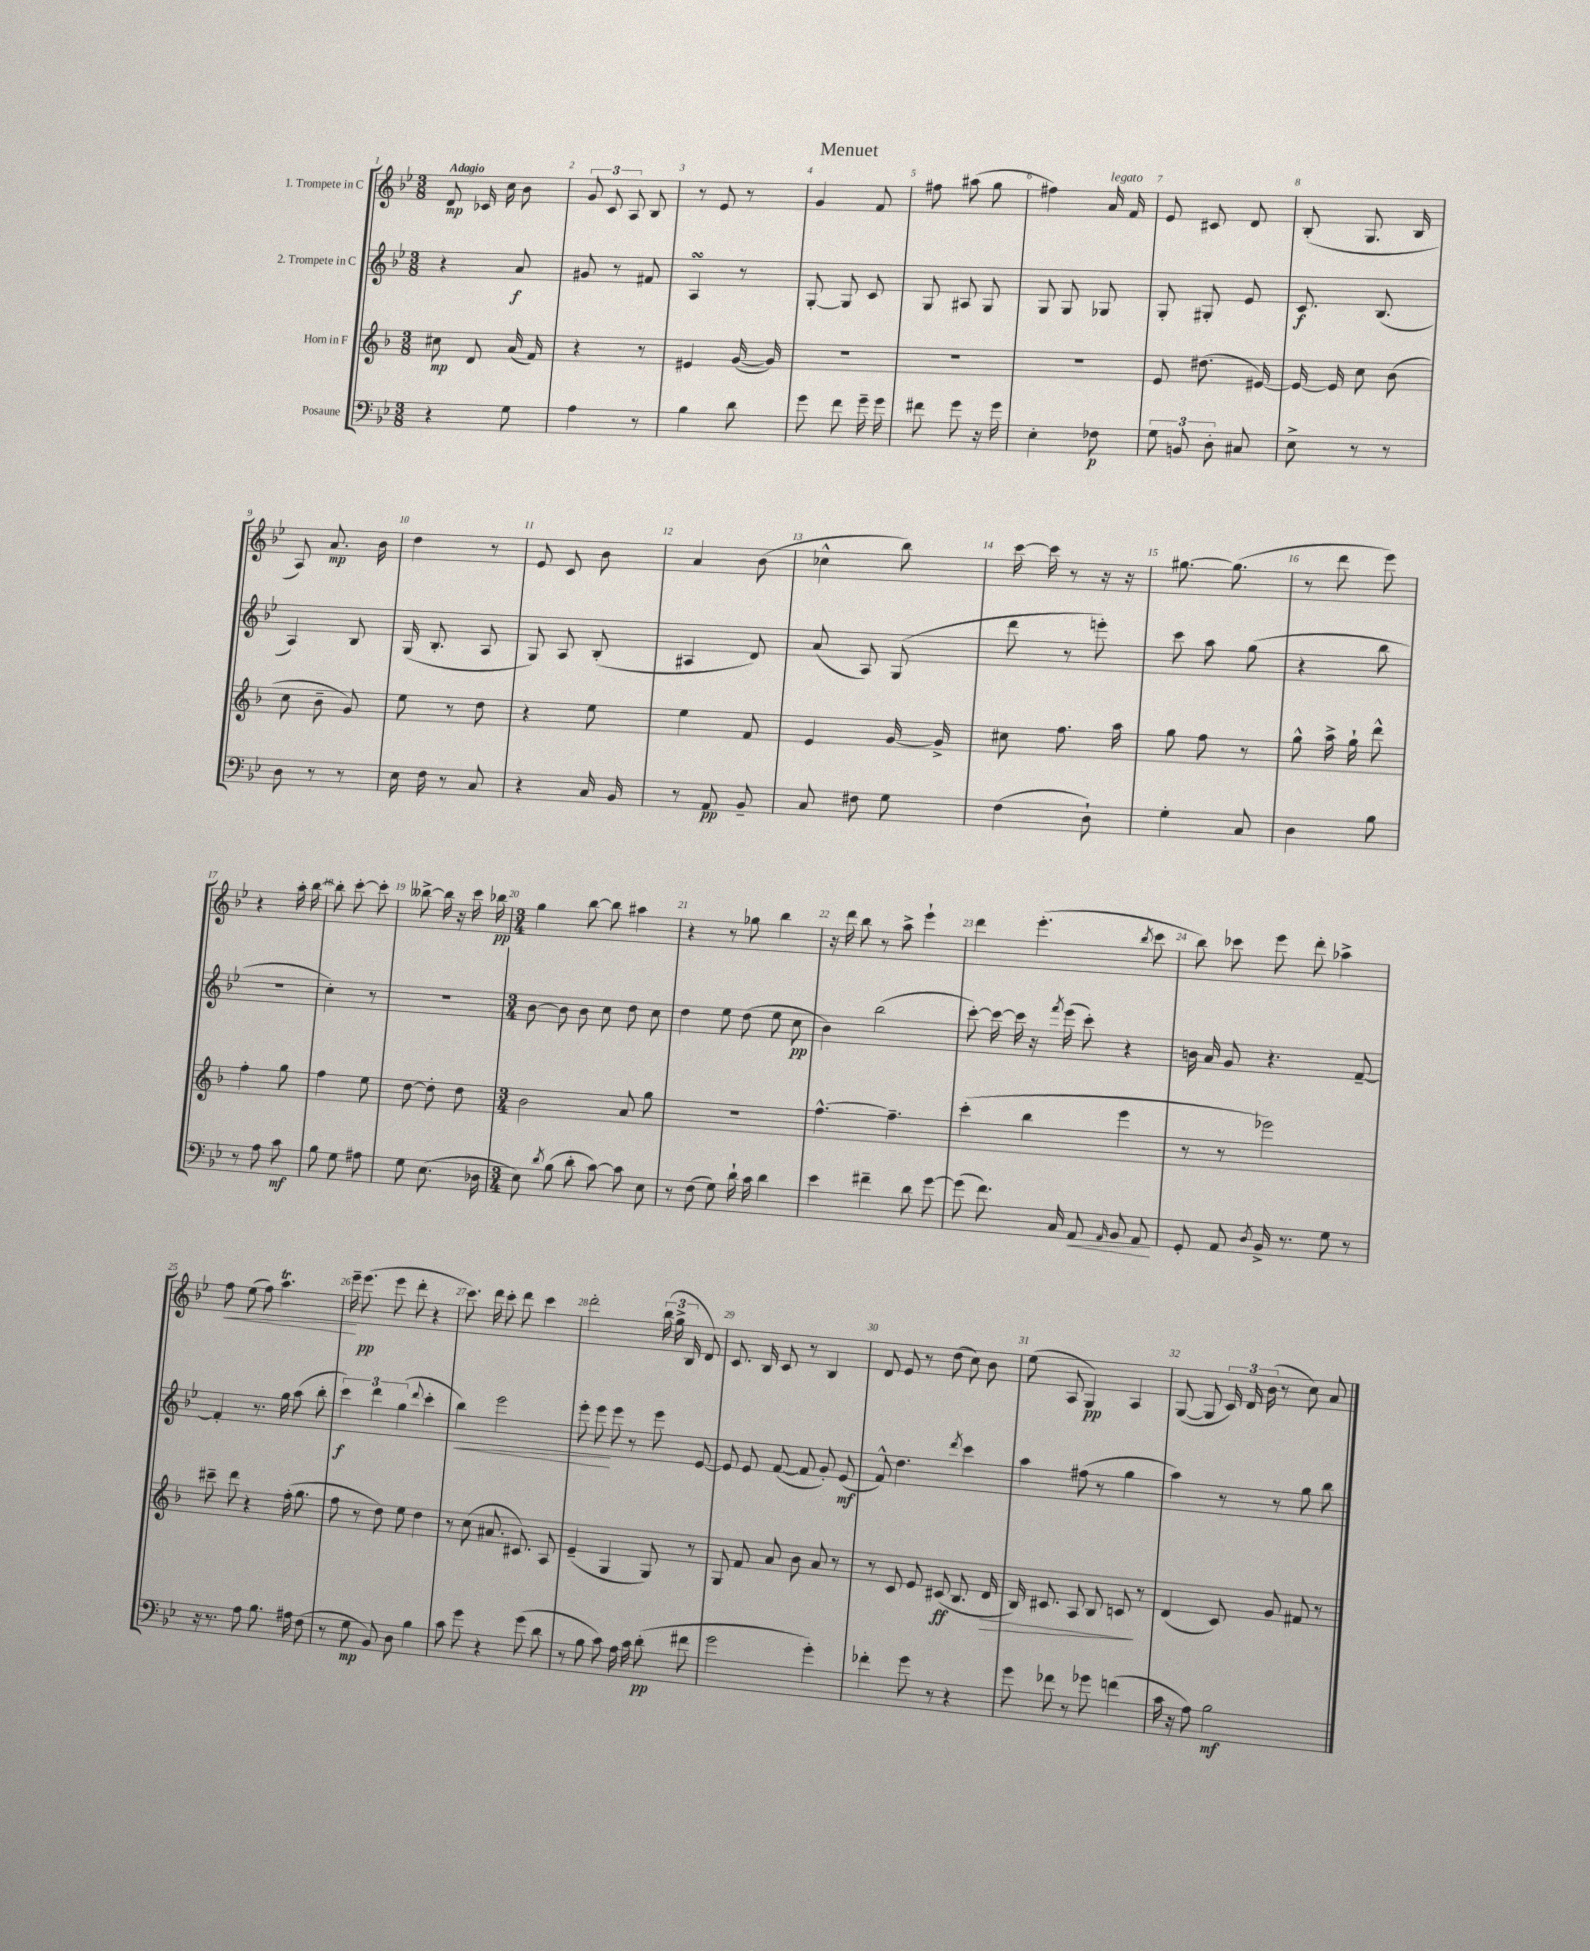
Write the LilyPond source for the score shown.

\header { title = "Menuet" }
<<
\new StaffGroup <<
\new Staff = "s0" \with { instrumentName = "1. Trompete in C" } {
    \clef treble \key bes \major \numericTimeSignature \time 3/8 \tempo "Adagio"
    \autoBeamOff d'8\mp ces'16 c''16 bes'8 |
    \tuplet 3/2 { g'8 c'8 a8 } bes8 |
    r8 ees'8 r8 |
    g'4 f'8 |
    fis''8 ais''8( g''8 |
    fis''4) a'16^\markup { \italic "legato" } f'16 |
    ees'8 cis'8 d'8 |
    bes8-.( g8. bes16 |
    a8) a'8.\mp bes'16 |
    d''4 r8 |
    ees'8 c'8 bes'8 |
    a'4 bes'8( |
    ces''4-^ bes''8) |
    c'''16~ c'''16 r8 r16 r16 |
    gis''8.~ gis''8.( |
    r8 d'''8 ees'''8) |
    r4 a''16-. bes''16~ |
    bes''8-. c'''8~-. c'''8-. |
    beses''8~-> beses''16 r16 c'''16 bes''16\pp |
    \numericTimeSignature \time 3/4 g''4 bes''8~ bes''8 ais''4 |
    r4 r8 ges''8 bes''4 |
    r16 d'''16 bes''8 r8 a''8-> ees'''4-! |
    d'''4 ees'''4.-.( \acciaccatura { bes''8 } c'''8 |
    bes''8) ces'''8 ees'''8 d'''8-. aes''4-> |
    f''8\< ees''8( f''8) a''4.\trill |
    ees'''16--\! ees'''8.\pp( ees'''8 d'''8-. r4 |
    c'''8.) d'''16 c'''8-. d'''8 c'''4 |
    d'''2-. \tuplet 3/2 { bes''16( g''16-> bes16 } d'8) |
    c'8. bes16 c'8 r8 bes4 |
    d'8 ees'8 r8 d''8( c''8) bes'8 |
    ees''8( a8 g4\pp) a4 |
    g8~( g8 \tuplet 3/2 { c'16) d'16 bes'16( } r8 c''8) a'8 \bar "|." |
}
\new Staff = "s1" \with { instrumentName = "2. Trompete in C" } {
    \clef treble \key bes \major \numericTimeSignature \time 3/8
    \autoBeamOff r4 a'8\f |
    gis'8 r8 fis'8 |
    a4\turn r8 |
    g8~-. g8 c'8 |
    g8 ais8 g8 |
    g8 g8 ges8 |
    g8-. gis8-. ees'8 |
    c'8.\f bes8.( |
    a4) bes8 |
    g16( bes8.-. a8 |
    g8) a8 bes8-.( |
    ais4 d'8) |
    a'8( a8) g8( |
    d'''8 r8 e'''8-.) |
    c'''8 a''8 g''8( |
    r4 bes''8 |
    r4. |
    c''4-.) r8 |
    R4. |
    \numericTimeSignature \time 3/4 bes'8~ bes'8 bes'8 c''8 d''8 c''8 |
    d''4 ees''8 d''8( ees''8 c''8\pp |
    bes'4) bes''2( |
    c'''8~-.) c'''16~ c'''16 r16 \acciaccatura { f'''8 } ees'''16( c'''8-.) r4 |
    b'16 a'16 g'8 r4. f'8~-- |
    f'4-. r8. g''16 a''8( bes''8-. |
    \tuplet 3/2 { c'''4\f) d'''4 g''4( } \appoggiatura { d'''8 } c'''4-. |
    bes''4\<) ees'''2 |
    ees'''8-. ees'''8\! ees'''8 r8 ees'''8 ees'8~ |
    ees'8 ees'8 f'8~( f'8 g'8-.) ees'8\mf( |
    f'8-^) d''4. \acciaccatura { d'''8 } c'''4 |
    a''4 fis''8( r8 g''4 |
    a''4) r8 r8 g''8 bes''8 \bar "|." |
}
\new Staff = "s2" \with { instrumentName = "Horn in F" } {
    \clef treble \key f \major \numericTimeSignature \time 3/8
    \autoBeamOff cis''8\mp d'8 a'16( f'16) |
    r4 r8 |
    eis'4 g'16~( g'16) |
    R4. |
    R4. |
    R4. |
    e'8 dis''8.( eis'16~) |
    eis'16~ eis'16 c''8 bes'8( |
    c''8 bes'8-- g'8) |
    e''8 r8 d''8 |
    r4 e''8 |
    e''4 f'8 |
    e'4 g'16~ g'16-> |
    cis''8 f''8. a''16 |
    g''8 f''8 r8 |
    g''8-^ a''16-> g''16-! d'''8-^ |
    f''4-. g''8 |
    f''4 e''8 |
    d''8~ d''8-. d''8 |
    \numericTimeSignature \time 3/4 bes'2 a'8 g''8 |
    R2. |
    f''4.~-^ f''4.-- |
    c'''4-.( bes''4 e'''4 |
    r8 r8 ees'''2) |
    cis'''8-- d'''8 r4 f''16-.( g''8. |
    f''8 r8 d''8) e''8 d''4 |
    r8 c''8( ais'8. cis'8.) a8 |
    e'4--( g4 g8) r8 |
    g8 f'8 a'8 bes'8 a'8 r8 |
    r8 c'8 e'8 cis'8\ff( bes8. d'16\> |
    bes16) cis'8. a8 bes8 c'8\! r8 |
    d'4( c'8) g'8 fis'8 r8 \bar "|." |
}
\new Staff = "s3" \with { instrumentName = "Posaune" } {
    \clef bass \key bes \major \numericTimeSignature \time 3/8
    \autoBeamOff r4 g8 |
    a4 r8 |
    bes4 d'8 |
    g'8 f'8 g'16-- g'16 |
    fis'8 g'8 r16 g'16 |
    ees4-. fes8\p |
    \tuplet 3/2 { g8 b,8 d8-. } cis8 |
    ees8-> r8 r8 |
    d8 r8 r8 |
    ees16 f16 r8 c8 |
    r4 c16 bes,16 |
    r8 a,8\pp bes,8-- |
    c8 fis8 g8 |
    f4( d8-!) |
    g4-. c8 |
    d4 bes8 |
    r8 a8 c'8\mf |
    bes8 g8 ais8 |
    g8 ees8.( des16 |
    \numericTimeSignature \time 3/4 ees8) \acciaccatura { d'8 } bes8( d'8-. c'8~) c'8 ees8 |
    r8 f8( g8) d'16-! c'16 d'4 |
    ees'4 fis'4-- d'8 g'8~ |
    g'8( f'8.) c16 a,8\< \grace { a,16 } bes,8 a,8\! |
    g,8-. a,8 \acciaccatura { d8 } bes,16-> r8. g8 r8 |
    r16 r8. a8 bes8. ais16 f8( |
    r8 g8\mp bes,8) d8 bes4 |
    c'8 g'8 r4 g'8( d'8 |
    r8 bes8 c'8) a16 c'16 d'8-.\pp( fis'8 |
    g'2 g'4-.) |
    fes'4-. g'8 r8 r4 |
    g'8 fes'8 r8 ges'8 f'4( |
    c'16 r16 a8) bes2\mf \bar "|." |
}
>>
>>
\layout { \context { \Score \override BarNumber.break-visibility = ##(#f #t #t) barNumberVisibility = #all-bar-numbers-visible } }
